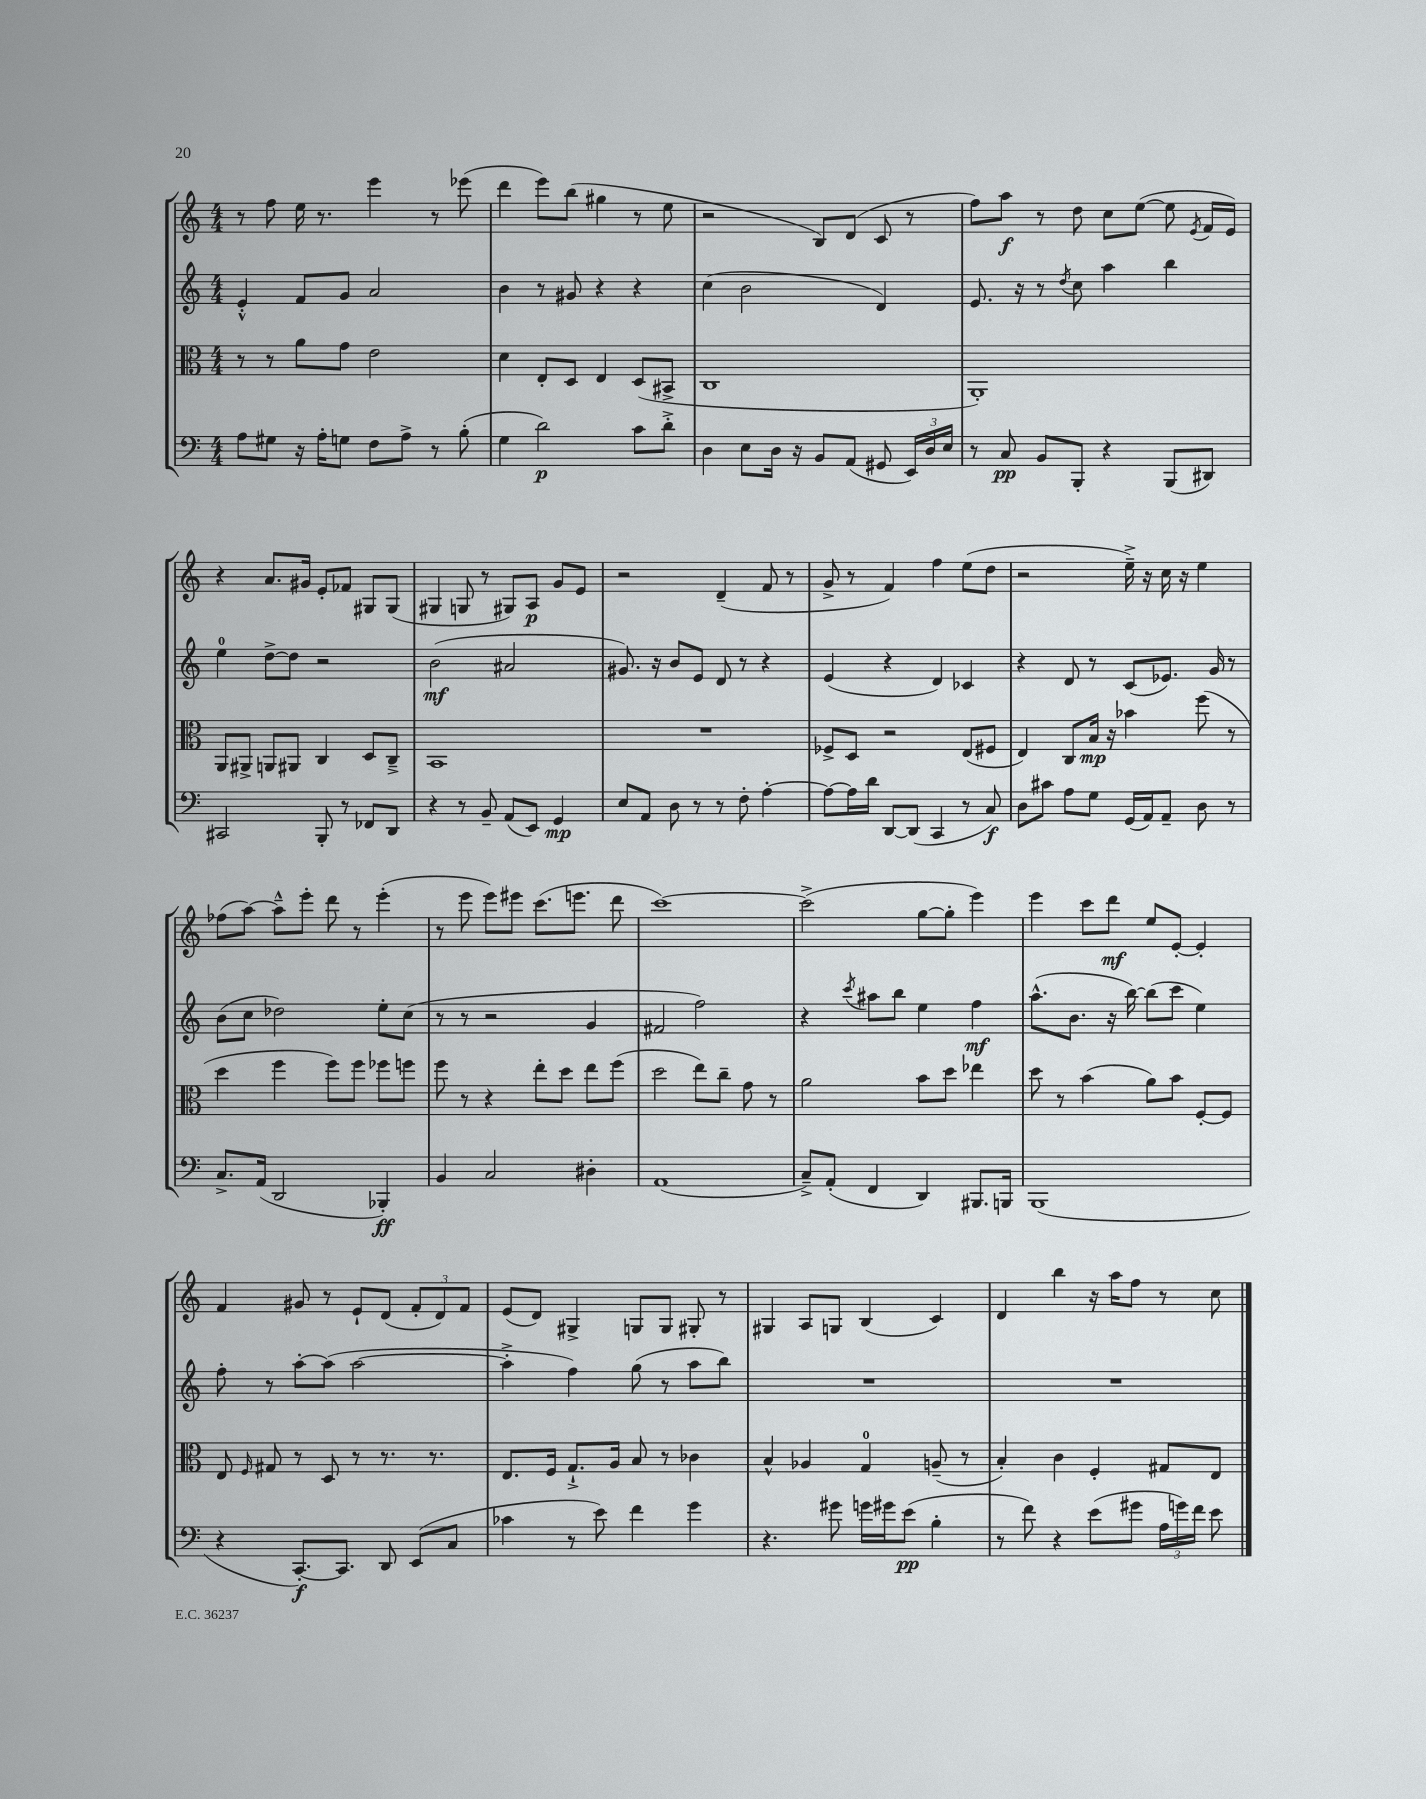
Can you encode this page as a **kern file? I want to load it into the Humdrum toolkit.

**kern	**dynam	**kern	**dynam	**kern	**dynam	**kern	**dynam
*part4	*part4	*part3	*part3	*part2	*part2	*part1	*part1
*staff4	*staff4	*staff3	*staff3	*staff2	*staff2	*staff1	*staff1
*clefF4	*	*clefC3	*	*clefG2	*	*clefG2	*
*k[]	*	*k[]	*	*k[]	*	*k[]	*
*M4/4	*	*M4/4	*	*M4/4	*	*M4/4	*
=125	=125	=125	=125	=125	=125	=125	=125
8A\L	.	8r	.	4e'^^/	.	8r	.
8G#X\J	.	8r	.	.	.	8ff\	.
16r	.	8a\L	.	8f/L	.	16ee\	.
16A'\KL	.	.	.	.	.	8.r	.
8Gn\J	.	8g\J	.	8g/J	.	.	.
8F\L	.	2e\	.	2a/	.	4eee\	.
8A^\J	.	.	.	.	.	.	.
8r	.	.	.	.	.	8r	.
(8B'\	.	.	.	.	.	(8eee-X\	.
=126	=126	=126	=126	=126	=126	=126	=126
4G\	.	4d\	.	4b\	.	4ddd\	.
2d\)	p	8E'/L	.	8r	.	8eee\L)	.
.	.	8D/J	.	8g#X/	.	(8bb\J	.
.	.	4E/	.	4r	.	4gg#X\	.
8c\L	.	(8D/L	.	4r	.	8r	.
8d'^\J	.	8BB#X^/J	.	.	.	8ee\	.
=127	=127	=127	=127	=127	=127	=127	=127
4D\	.	1C	.	(4cc\	.	2r	.
8E\L	.	.	.	2b\	.	.	.
16D\Jk	.	.	.	.	.	.	.
16r	.	.	.	.	.	.	.
8BB/L	.	.	.	.	.	8B/L)	.
(8AA/J	.	.	.	.	.	(8d/J	.
8GG#X/	.	.	.	4d/)	.	8c/	.
24EE/LL)	.	.	.	.	.	8r	.
24D/	.	.	.	.	.	.	.
24E/JJ	.	.	.	.	.	.	.
=128	=128	=128	=128	=128	=128	=128	=128
8r	.	1AA')	.	8.e/	.	8ff\L)	.
8C/	pp	.	.	.	.	8aa\J	f
.	.	.	.	16r	.	.	.
8BB/L	.	.	.	8r	.	8r	.
.	.	.	.	8qdd/	.	.	.
8BBB'/J	.	.	.	8cc\	.	8dd\	.
4r	.	.	.	4aa\	.	8cc\L	.
.	.	.	.	.	.	([8ee\J	.
(8BBB/L	.	.	.	4bb\	.	8ee\]	.
.	.	.	.	.	.	8qe/	.
8DD#X/J)	.	.	.	.	.	16f/LL	.
.	.	.	.	.	.	16e/JJ)	.
!!LO:LB:g=z
=129	=129	=129	=129	=129	=129	=129	=129
2CC#X/	.	8AA/L	.	4ee\	.	4r	.
.	.	8AA#X^/J	.	.	.	.	.
.	.	8AAn/L	.	[8dd^\L	.	8.a/L	.
.	.	8AA#X/J	.	8dd\J]	.	.	.
.	.	.	.	.	.	16g#X/Jk	.
8BBB'/	.	4C/	.	2r	.	8e'/L	.
8r	.	.	.	.	.	8f-X/J	.
8FF-X/L	.	8D/L	.	.	.	8G#X/L	.
8DD/J	.	8C~^/J	.	.	.	(8G#/J	.
=130	=130	=130	=130	=130	=130	=130	=130
4r	.	1BB	.	(2b\	mf	4G#X/	.
8r	.	.	.	.	.	8Gn/	.
8BB~/	.	.	.	.	.	8r	.
(8AA/L	.	.	.	2a#X/	.	8G#X/L)	.
8EE/J)	.	.	.	.	.	8A/J	p
4GG/	mp	.	.	.	.	8g/L	.
.	.	.	.	.	.	8e/J	.
=131	=131	=131	=131	=131	=131	=131	=131
8E/L	.	1r	.	8.g#X/)	.	2r	.
8AA/J	.	.	.	.	.	.	.
.	.	.	.	16r	.	.	.
8D\	.	.	.	8b/L	.	.	.
8r	.	.	.	8e/J	.	.	.
8r	.	.	.	8d/	.	(4d~/	.
8F'\	.	.	.	8r	.	.	.
[4A'\	.	.	.	4r	.	8f/	.
.	.	.	.	.	.	8r	.
=132	=132	=132	=132	=132	=132	=132	=132
8A\L_	.	8F-X^/L	.	(4e/	.	8g^/	.
16A\L]	.	8D/J	.	.	.	8r	.
16d\JJ	.	.	.	.	.	.	.
[8DD/L	.	2r	.	4r	.	4f/)	.
(8DD/J]	.	.	.	.	.	.	.
4CC/	.	.	.	4d/)	.	4ff\	.
8r	.	(8E/L	.	4c-X/	.	(8ee\L	.
8C/)	f	8F#X/J	.	.	.	8dd\J	.
=133	=133	=133	=133	=133	=133	=133	=133
8D\L	.	4E/)	.	4r	.	2r	.
8c#X\J	.	.	.	.	.	.	.
8A\L	.	8C/L	.	8d/	.	.	.
8G\J	.	16B/Jk	mp	8r	.	.	.
.	.	16r	.	.	.	.	.
(16GG/LL	.	4b-X\	.	(8c/L	.	16ee~^\)	.
16AA/J)	.	.	.	.	.	16r	.
8AA~/J	.	.	.	8.e-X/J)	.	16cc\	.
.	.	.	.	.	.	16r	.
8D\	.	(8ff\	.	.	.	4ee\	.
.	.	.	.	16g/	.	.	.
8r	.	8r	.	8r	.	.	.
!!LO:LB:g=z
=134	=134	=134	=134	=134	=134	=134	=134
8.C^/L	.	4dd\	.	(8b\L	.	(8ff-X\L	.
.	.	.	.	8cc\J	.	[8aa\J)	.
(16AA/Jk	.	.	.	.	.	.	.
2DD/	.	4ff\	.	2dd-X\)	.	8aa~^^\L]	.
.	.	.	.	.	.	8eee'\J	.
.	.	8ff\L)	.	.	.	8ddd\	.
.	.	8ff\J	.	.	.	8r	.
4BBB-X'/)	ff	8ff-X\L	.	8ee'\L	.	(4eee'\	.
.	.	8ffn\J	.	(8cc\J	.	.	.
=135	=135	=135	=135	=135	=135	=135	=135
4BB/	.	8ff\	.	8r	.	8r	.
.	.	8r	.	8r	.	8eee\	.
2C/	.	4r	.	2r	.	8eee\L)	.
.	.	.	.	.	.	8eee#X\J	.
.	.	8ee'\L	.	.	.	(8.ccc\L	.
.	.	8dd\J	.	.	.	.	.
.	.	.	.	.	.	8.eeen\J	.
4D#X'\	.	8ee\L	.	4g/	.	.	.
.	.	(8ff\J	.	.	.	8ddd\	.
=136	=136	=136	=136	=136	=136	=136	=136
(1AA	.	2dd\	.	2f#X/	.	[1ccc)	.
.	.	8ee\L)	.	2ff\)	.	.	.
.	.	8cc~\J	.	.	.	.	.
.	.	8g\	.	.	.	.	.
.	.	8r	.	.	.	.	.
=137	=137	=137	=137	=137	=137	=137	=137
8C~^/L)	.	2a\	.	4r	.	(2ccc^\]	.
(8AA'/J	.	.	.	.	.	.	.
.	.	.	.	8qccc/	.	.	.
4FF/	.	.	.	8aa#X\L	.	.	.
.	.	.	.	8bb\J	.	.	.
4DD/)	.	8b\L	.	4ee\	.	[8gg\L	.
.	.	8dd\J	.	.	.	8gg'\J]	.
8.BBB#X/L	.	4ee-X\	.	4ff\	mf	4eee\)	.
16BBBn/Jk	.	.	.	.	.	.	.
=138	=138	=138	=138	=138	=138	=138	=138
(1BBB	.	8dd\	.	(8.aa^^\L	.	4eee\	.
.	.	8r	.	.	.	.	.
.	.	.	.	8.b\J	.	.	.
.	.	(4b\	.	.	.	8ccc\L	.
.	.	.	.	16r	.	8ddd\J	mf
.	.	.	.	[16bb\)	.	.	.
.	.	8a\L)	.	(8bb\L]	.	8ee/L	.
.	.	8b\J	.	8ccc\J	.	[8e'/J	.
.	.	[8F'/L	.	4ee\)	.	4e'/]	.
.	.	8F/J]	.	.	.	.	.
!!LO:LB:g=z
=139	=139	=139	=139	=139	=139	=139	=139
4r	.	8E/	.	8ff'\	.	4f/	.
.	.	16qqF/	.	.	.	.	.
.	.	8G#X/	.	8r	.	.	.
[8.CC'/L)	f	8r	.	[8aa'\L	.	8g#X/	.
.	.	8D/	.	(8aa\J]	.	8r	.
8.CC/J]	.	.	.	.	.	.	.
.	.	8r	.	[2aa\	.	8e`/L	.
8DD/	.	8.r	.	.	.	(8d/J	.
(8EE/L	.	.	.	.	.	12f'/L	.
.	.	8.r	.	.	.	.	.
.	.	.	.	.	.	12d/)	.
8C/J	.	.	.	.	.	.	.
.	.	.	.	.	.	12f/J	.
=140	=140	=140	=140	=140	=140	=140	=140
4c-X\	.	8.E/L	.	4aa'^\]	.	(8e/L	.
.	.	.	.	.	.	8d/J)	.
.	.	16F/Jk	.	.	.	.	.
8r	.	8.G`^/L	.	4ff\)	.	4G#X^/	.
8e\)	.	.	.	.	.	.	.
.	.	16A/Jk	.	.	.	.	.
4f\	.	8B/	.	(8gg\	.	8Gn/L	.
.	.	8r	.	8r	.	8G/J	.
4g\	.	4c-X\	.	8aa\L	.	8G#X'/	.
.	.	.	.	8bb\J)	.	8r	.
=141	=141	=141	=141	=141	=141	=141	=141
4.r	.	4B^^/	.	1r	.	4G#X/	.
.	.	4A-X/	.	.	.	8A/L	.
8g#X\	.	.	.	.	.	8Gn/J	.
16gn\LL	.	4G/	.	.	.	(4B/	.
16g#X\J	.	.	.	.	.	.	.
(8e\J	pp	.	.	.	.	.	.
4B'\	.	(8An~/	.	.	.	4c/)	.
.	.	8r	.	.	.	.	.
=142	=142	=142	=142	=142	=142	=142	=142
8r	.	4B'/)	.	1r	.	4d/	.
8f\)	.	.	.	.	.	.	.
4r	.	4c\	.	.	.	4bb\	.
(8e\L	.	4F'/	.	.	.	16r	.
.	.	.	.	.	.	16aa\KL	.
8g#X\J	.	.	.	.	.	8ff\J	.
24A\LL	.	8G#X/L	.	.	.	8r	.
24gn\)	.	.	.	.	.	.	.
24f\JJ	.	.	.	.	.	.	.
8e\	.	8E/J	.	.	.	8cc\	.
==	==	==	==	==	==	==	==
*-	*-	*-	*-	*-	*-	*-	*-
